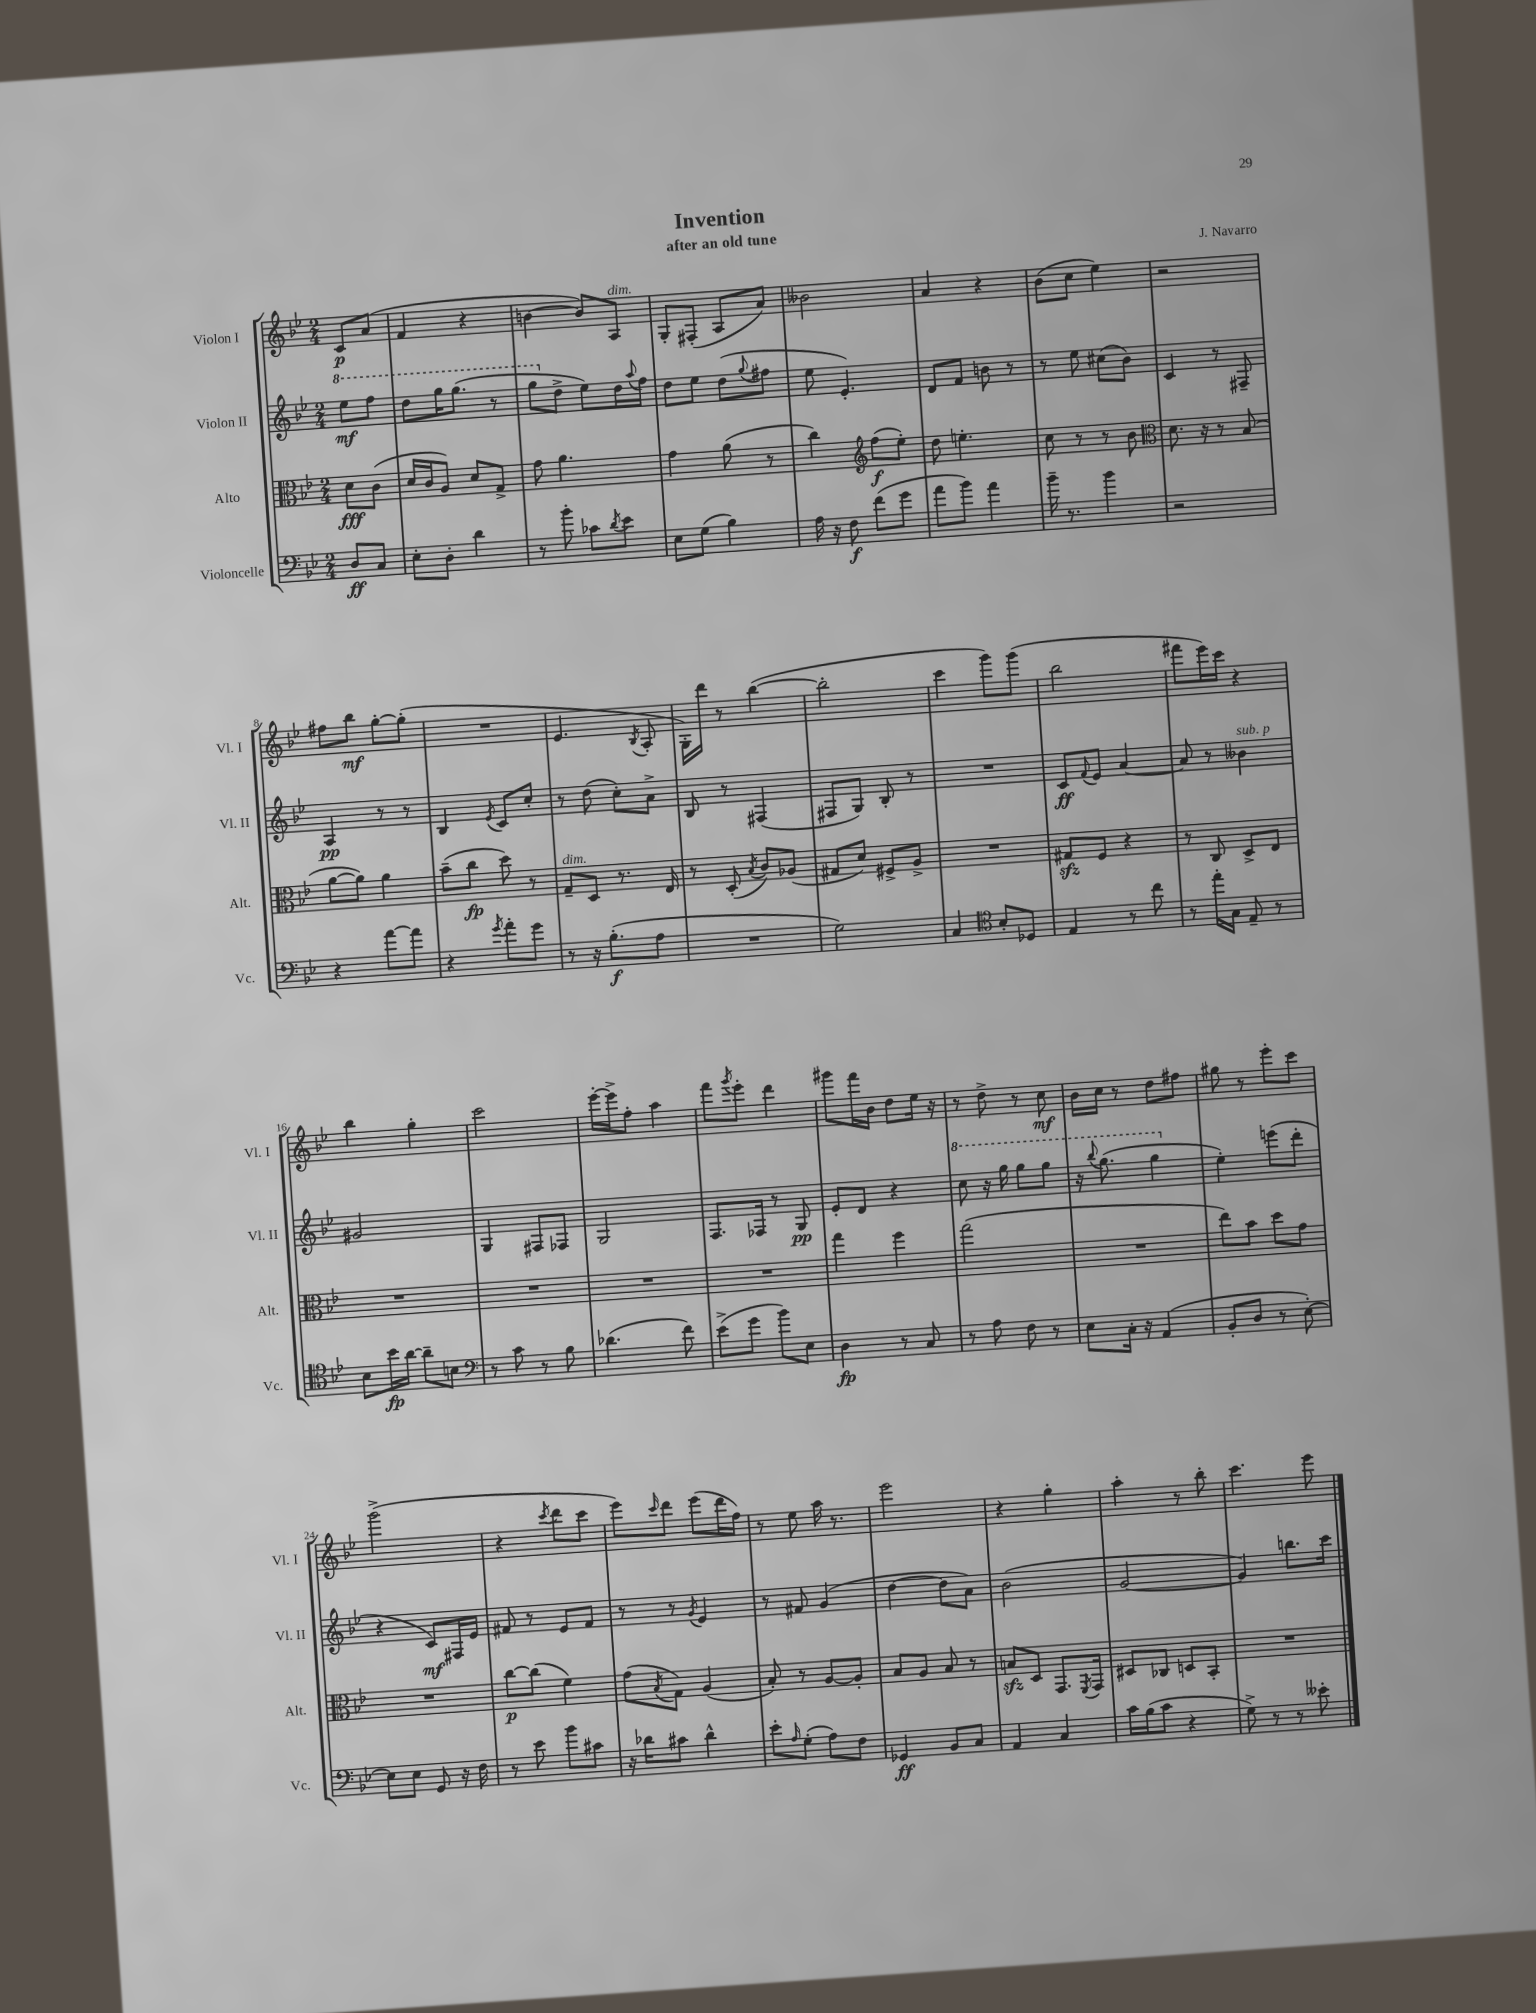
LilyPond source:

\header { title = "Invention" composer = "J. Navarro" subtitle = "after an old tune" }
<<
\new StaffGroup <<
\new Staff = "s0" \with { instrumentName = "Violon I" shortInstrumentName = "Vl. I" } {
    \clef treble \key bes \major \numericTimeSignature \time 2/4 \partial 4
    c'8\p a'8( |
    f'4 r4 |
    b'4~ b'8) a8^\markup { \italic "dim." } |
    g8-. fis8-.( a8 a'8) |
    beses'2 |
    a'4 r4 |
    bes'8( c''8 ees''4) |
    r2 |
    fis''8 bes''8\mf g''8~-. g''8-.( |
    R2 |
    ees'4. \acciaccatura { bes8 } a8-. |
    g16-.) d'''16 r8 bes''4~( |
    bes''2-. |
    c'''4 g'''8) g'''8( |
    bes''2 |
    fis'''8 ees'''16) c'''16 r4 |
    bes''4 g''4-. |
    c'''2 |
    ees'''16~-. ees'''16-> f''8-. a''4 |
    f'''8 \acciaccatura { g'''8 } ees'''8-. d'''4 |
    gis'''8 f'''16 bes'16 d''8 ees''16 r16 |
    r8 d''8-> r8 c''8\mf |
    bes'16 c''16 r8 d''8 fis''8 |
    gis''8 r8 ees'''8-. c'''8 |
    g'''2->( |
    r4 \acciaccatura { c'''8 } d'''8 c'''8 |
    ees'''8) \grace { c'''16 } d'''8 ees'''8( d'''16 f''16) |
    r8 ees''8 a''16 r8. |
    ees'''2 |
    r4 g''4-. |
    a''4-. r8 bes''8-. |
    c'''4. ees'''8 \bar "|." |
}
\new Staff = "s1" \with { instrumentName = "Violon II" shortInstrumentName = "Vl. II" } {
    \clef treble \key bes \major \numericTimeSignature \time 2/4 \partial 4
    \ottava #1 ees'''8\mf f'''8 |
    d'''8 g'''16 g'''8.( r8 |
    g'''8 \ottava #0 d''8-> ees''8) d''16 \appoggiatura { a''8 } f''16 |
    d''8 ees''8 d''8( \appoggiatura { g''8 } fis''8 |
    ees''8 ees'4.-.) |
    d'8 f'8 b'8 r8 |
    r8 ees''8 cis''8( bes'8) |
    c'4 r8 fis8-- |
    a4\pp r8 r8 |
    bes4 \acciaccatura { ees'8 } c'8 c''8-. |
    r8 d''8( c''8-.) a'8-> |
    bes8 r8 fis4( |
    fis8 g8) bes8-. r8 |
    R2 |
    c'8\ff \appoggiatura { f'8 } ees'8 a'4~ |
    a'8 r8 beses'4^\markup { \italic "sub. p" } |
    gis'2 |
    g4 fis8 fes8 |
    g2 |
    f8. fes16 r8 g8\pp |
    ees'8-. d'8 r4 |
    \ottava #1 c'''8 r16 g'''16 g'''8 g'''8 |
    r16 \appoggiatura { bes'''8 } g'''8.( g'''4 \ottava #0 |
    ees''4-.) e'''8( d'''8-. |
    r4 c'8\mf) fis16 ees'16 |
    fis'8 r8 ees'8 fis'8 |
    r8 r8 \acciaccatura { g'8 } ees'4 |
    r8 fis'8 g'4( |
    d''4~ d''8 a'8) |
    bes'2( |
    g'2~ |
    g'4) b''8. c'''16 \bar "|." |
}
\new Staff = "s2" \with { instrumentName = "Alto" shortInstrumentName = "Alt." } {
    \clef alto \key bes \major \numericTimeSignature \time 2/4 \partial 4
    d'8\fff c'8( |
    d'16 c'16 a8) d'8 g8-> |
    g'8 a'4. |
    g'4 a'8( r8 |
    c''4) \clef treble f''8\f( ees''8-.) |
    d''8 e''4.-. |
    c''8 r8 r8 bes'8 |
    \clef alto d'8. r16 r8 bes8( |
    a'8~ a'8) a'4 |
    bes'8--( c''8\fp d''8) r8 |
    g8--^\markup { \italic "dim." } d8 r8. ees16 |
    r8 d8-.( \acciaccatura { bes8 } c'8) aes8( |
    gis8 d'8) fis8-> a8-> |
    R2 |
    gis8\sfz f8 r4 |
    r8 c8 d8-> ees8 |
    R2 |
    R2 |
    R2 |
    R2 |
    g''4 f''4 |
    g''2( |
    R2 |
    ees''8) bes'8 d''8 g'8 |
    R2 |
    c''8~\p c''8( f'4) |
    g'8( \acciaccatura { bes8 } g8) a4( |
    bes8-.) r8 a8~ a8-. |
    bes8 a8 bes8 r8 |
    b8\sfz d8 g,8. \acciaccatura { f,8 } g,16 |
    dis8 ces8 d8 bes,8-. |
    R2 \bar "|." |
}
\new Staff = "s3" \with { instrumentName = "Violoncelle" shortInstrumentName = "Vc." } {
    \clef bass \key bes \major \numericTimeSignature \time 2/4 \partial 4
    d8\ff c8 |
    ees8-. d8-. d'4 |
    r8 bes'8-. ces'8 \acciaccatura { d'8 } ees'8 |
    ees8 g8( bes4) |
    a16 r16 f8\f f'8( g'8 |
    a'8 bes'8) a'4 |
    bes'16-- r8. bes'4 |
    r2 |
    r4 a'8~ a'8 |
    r4 \acciaccatura { g'8 } a'8-. g'8 |
    r8 r16 bes8.-.\f( a8 |
    R2 |
    g2) |
    c4 \clef tenor bes8-. des8 |
    ees4 r8 c''8 |
    r8 ees''16-. g16 ees8-- r8 |
    bes8 bes'16\fp a'16~ a'8-- b8 |
    \clef bass r8 c'8 r8 bes8 |
    des'4.( f'8) |
    ees'8->( g'8 bes'8) ees8 |
    d4\fp r8 c8 |
    r8 a8 f8 r8 |
    ees8 c16-. r16 a,4( |
    bes,8-. d8 r8 ees8~-.) |
    ees8 ees8 g,8 r16 f16 |
    r8 ees'8 bes'8 cis'8 |
    r16 des'16 cis'8 des'4-^ |
    ees'8-. \grace { a16 } g8-.( a8) f8 |
    ges,4\ff bes,8 c8 |
    a,4 c4 |
    c'16 bes16( c'8 r4 |
    g8->) r8 r8 eeses'8-. \bar "|." |
}
>>
>>
